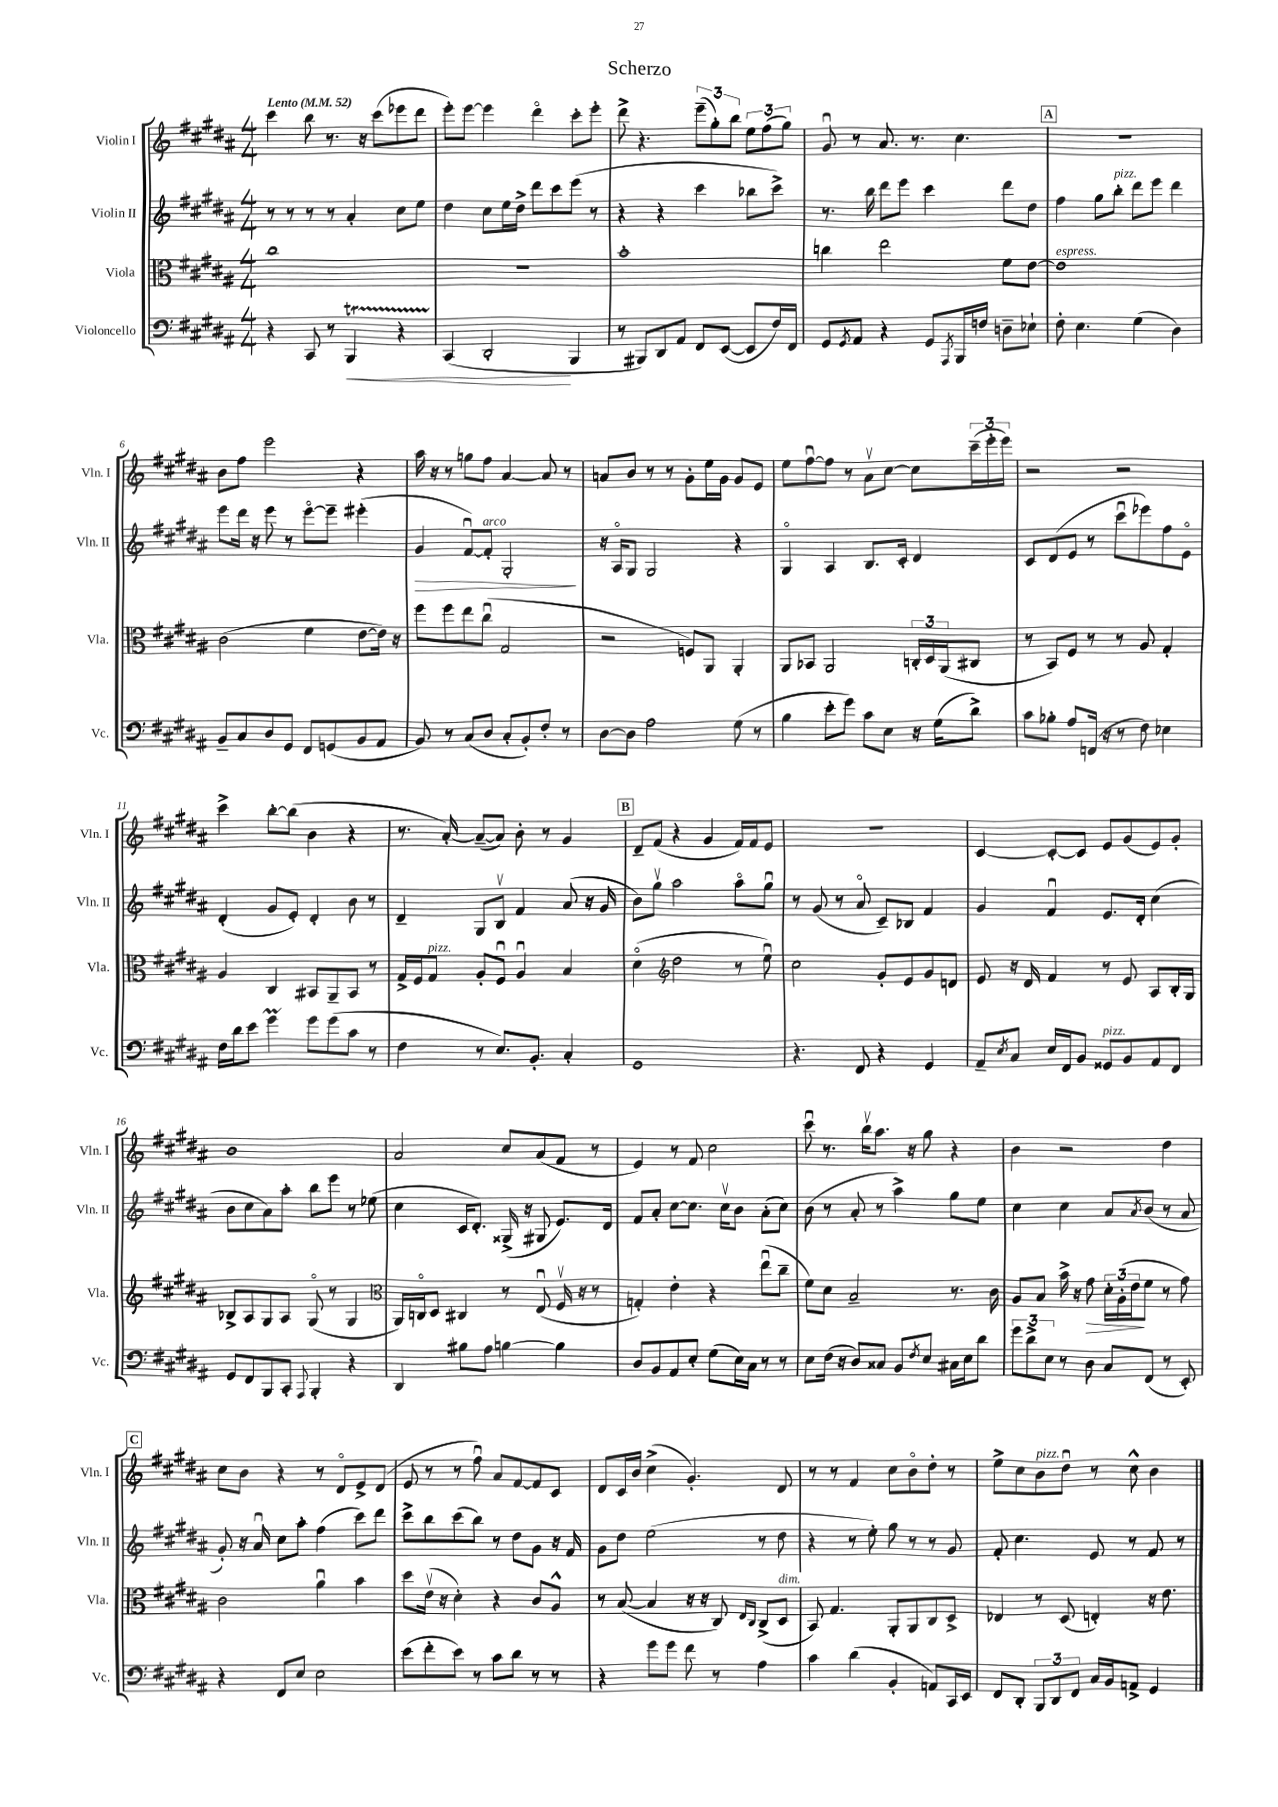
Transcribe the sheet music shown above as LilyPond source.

\header { title = "Scherzo" }
<<
\new StaffGroup <<
\new Staff = "s0" \with { instrumentName = "Violin I" shortInstrumentName = "Vln. I" } {
    \clef treble \key b \major \numericTimeSignature \time 4/4 \tempo "Lento" 4 = 52
    cis'''4 b''8 r8. r16 cis'''8( ees'''8 dis'''8 |
    e'''8-.) e'''8~ e'''4 dis'''4\flageolet cis'''8-. e'''8-. |
    dis'''8-> r4. \tuplet 3/2 { e'''8--( gis''8-.) b''8 } \tuplet 3/2 { e''8 fis''8( gis''8) } |
    gis'8\downbow r8 ais'8. r8. cis''4. |
    \mark \markup { \box "A" } r1 |
    b'8 fis''8 e'''2 r4 |
    ais''16 r16 r8 g''8 fis''8 ais'4~ ais'8 r8 |
    a'8 b'8 r8 r8 gis'8-. e''16 gis'16 gis'8 e'8 |
    e''8 fis''8~\downbow fis''8 r8 ais'8\upbow cis''8~ cis''8 \tuplet 3/2 { cis'''16--( e'''16-. e'''16) } |
    r2 r2 |
    cis'''4-> b''8~-. b''8( b'4 r4 |
    r8. ais'16~-.) ais'8~--( ais'8) b'8-. r8 gis'4 |
    \mark \markup { \box "B" } dis'8-- fis'8( r4 gis'4 fis'16) fis'16 e'8 |
    R1 |
    cis'4~ cis'8~-. cis'8 e'8 gis'8( e'8) gis'8-. |
    b'1 |
    ais'2 cis''8 ais'8( fis'8 r8 |
    e'4) r8 fis'8 cis''2 |
    cis'''8\downbow r8. b''16\upbow ais''8. r16 gis''8 r4 |
    b'4 r2 dis''4 |
    \mark \markup { \box "C" } cis''8 b'8 r4 r8 dis'8\flageolet e'8-> dis'8( |
    e'8 r8 r8 fis''8\downbow) ais'8 fis'8~ fis'8 cis'8 |
    dis'8 cis'16 b'16 cis''4->( gis'4.-.) dis'8 |
    r8 r8 fis'4 cis''8 b'8\flageolet dis''8-. r8 |
    e''8-> cis''8 b'8^\markup { \italic "pizz." } dis''8\downbow r8 cis''8-^ b'4 \bar "|." |
}
\new Staff = "s1" \with { instrumentName = "Violin II" shortInstrumentName = "Vln. II" } {
    \clef treble \key b \major \numericTimeSignature \time 4/4
    r8 r8 r8 r8 ais'4-. cis''8 e''8 |
    dis''4 cis''8 e''16 dis''16-> dis'''8 cis'''8 e'''8( r8 |
    r4 r4 cis'''4 bes''8 cis'''8->) |
    r8. b''16 dis'''8 e'''8 cis'''4 dis'''8 dis''8 |
    \mark \markup { \box "A" } fis''4 gis''8 b''8-.^\markup { \italic "pizz." } dis'''8 e'''8 dis'''4 |
    e'''8 dis'''16 r16 e'''8 r8 e'''8~\flageolet e'''8-- eis'''4-.( |
    gis'4\> fis'8~\downbow) fis'8-.^\markup { \italic "arco" } gis2-.\! |
    r16 ais16\flageolet gis8 gis2 r4 |
    gis4\flageolet ais4 b8. cis'16-. dis'4 |
    cis'8 dis'8( e'8 r8 cis'''8\downbow ees'''8) fis''8 e'8\flageolet |
    dis'4-.( gis'8 e'8-.) dis'4-. b'8 r8 |
    dis'4-- gis8 b8\upbow fis'4 ais'8( r16 gis'16 |
    \mark \markup { \box "B" } b'8) gis''8\upbow ais''2 ais''8\flageolet gis''8\downbow |
    r8 gis'8( r8 ais'8\flageolet cis'8--) bes8 fis'4 |
    gis'4 fis'4\downbow e'8. dis'16-. cis''4( |
    b'8 cis''8 ais'8) ais''8-. b''8 e'''8 r8 ees''8( |
    cis''4 cis'16 dis'8.-.) gisis16->( r16 gis8 e'8.) dis'16 |
    fis'8 ais'8-. cis''8~ cis''8. cis''16\upbow b'8 ais'8-.( cis''8) |
    b'8( r8 ais'8-. r8 ais''4->) gis''8 e''8 |
    cis''4 cis''4 ais'8 \acciaccatura { ais'8 } b'8( r8 ais'8 |
    \mark \markup { \box "C" } gis'8-.) r16 ais'16\downbow cis''8 ais''8-. fis''4( cis'''8) dis'''8 |
    cis'''8-> b''8 cis'''8( b''8) r8 dis''8 gis'8 r16 fis'16 |
    gis'8 dis''8 e''2( r8 dis''8 |
    r4 r8 e''8-.) gis''8 r8 r8 gis'8 |
    fis'8-. cis''4. e'8 r8 fis'8 r8 \bar "|." |
}
\new Staff = "s2" \with { instrumentName = "Viola" shortInstrumentName = "Vla." } {
    \clef alto \key b \major \numericTimeSignature \time 4/4
    cis''1 |
    r1 |
    b'1-. |
    c''4 e''2 fis'8 e'8~ |
    \mark \markup { \box "A" } e'1^\markup { \italic "espress." } |
    cis'2( fis'4 e'8~ e'16) r16 |
    fis''8 fis''8 e''8 cis''8\downbow( gis2 |
    r2 f8) ais,8 ais,4-. |
    ais,8 bes,8 ais,2 \tuplet 3/2 { c16-. dis16 ais,16( } cis8 |
    r8 b,8) fis8 r8 r8 ais8 gis4-. |
    ais4 cis4 bis,8 ais,8-- bis,8 r8 |
    gis16-> fis16 gis8^\markup { \italic "pizz." } ais8-. fis8\downbow ais4\downbow b4 |
    \mark \markup { \box "B" } dis'4\flageolet( \clef treble dis''2 r8 e''8\downbow) |
    cis''2 gis'8-. e'8 gis'8 d'8 |
    e'8 r16 dis'16 fis'4 r8 e'8 ais8 b16-. gis16 |
    bes8-> ais8 gis8 ais8 gis8\flageolet( r8 gis4 |
    \clef alto ais,16) c16\flageolet dis8 cis4 r8 e8\downbow( fis16\upbow r16 r8 |
    g4-.) e'4-. r4 e''8\downbow( cis''8-- |
    fis'8) dis'8 b2-- r8. cis'16 |
    ais8 b8 b'16-> r16 gis'8\> \tuplet 3/2 { dis'16-. ais16-.( e'16\! } fis'8 r8 gis'8) |
    \mark \markup { \box "C" } cis'2 ais'4\downbow b'4 |
    dis''8 e'16\upbow( r16 dis'4-.) r4 cis'8 ais8-^ |
    r8 b8~( b4 r16 r16 cis8) \grace { e16 cis16 } cis8->( dis8^\markup { \italic "dim." } |
    b,8) gis4. ais,8-. ais,8 cis8 dis8-> |
    ees4 r8 dis8( e4-.) r16 e'8. \bar "|." |
}
\new Staff = "s3" \with { instrumentName = "Violoncello" shortInstrumentName = "Vc." } {
    \clef bass \key b \major \numericTimeSignature \time 4/4
    r4 cis,8 r8 b,,4\startTrillSpan\< r4 |
    cis,4\stopTrillSpan( dis,2-.\! b,,4 |
    r8 bis,,8) dis,8 ais,8 fis,8 e,8~( e,8 fis16) fis,16 |
    gis,8 \acciaccatura { gis,8 } ais,8 r4 gis,8 \acciaccatura { ais,,8 } b,,16 f16 d8-- ees8-! |
    \mark \markup { \box "A" } fis8-. e4. gis4( dis4) |
    b,8-- cis8 dis8 gis,8 fis,8 g,8( b,8 ais,8 |
    b,8) r8 cis8( dis8 cis8-. b,8-.) fis8-. r8 |
    dis8~ dis8 ais2 gis8( r8 |
    b4 e'8-. gis'8) cis'8 e8 r16 gis16( dis'8->) |
    cis'8 bes8-. ais8 f,16( r16 r8 fis8) ees4 |
    fis16 dis'16 e'8 gis'4\prall gis'8 gis'8( cis'8 r8 |
    fis4 r8 e8.) b,8.-. cis4-. |
    \mark \markup { \box "B" } gis,1 |
    r4. fis,8 r4 gis,4 |
    ais,8-- \acciaccatura { e8 } cis8 e16 fis,16 b,8 gisis,8^\markup { \italic "pizz." } b,8 ais,8 fis,8 |
    gis,8 fis,8 b,,8 cis,8-. \appoggiatura { ais,,8 } b,,4-. r4 |
    dis,4 bis8 ais8 b4~ b4 |
    dis8 b,8 ais,8 e8-. gis8( e16) cis16 r8 r8 |
    e8 fis16( r16 dis8) cisis8 b,8 \acciaccatura { fis8 } e8 cis16 e16 dis'8 |
    \tuplet 3/2 { gis'8 dis'8-> e8 } r8 dis8 cis8 fis,8( r8 e,8-.) |
    \mark \markup { \box "C" } r4 fis,8 e8 e2 |
    e'8( fis'8-. e'8) r8 cis'8 dis'8 r8 r8 |
    r4 gis'8 gis'8 fis'8 r8 ais4 |
    cis'4 dis'4( b,4-. a,8) cis,16 e,16 |
    fis,8 dis,8-. \tuplet 3/2 { b,,8 dis,8 fis,8 } cis16 b,16 a,8-> gis,4 \bar "|." |
}
>>
>>
